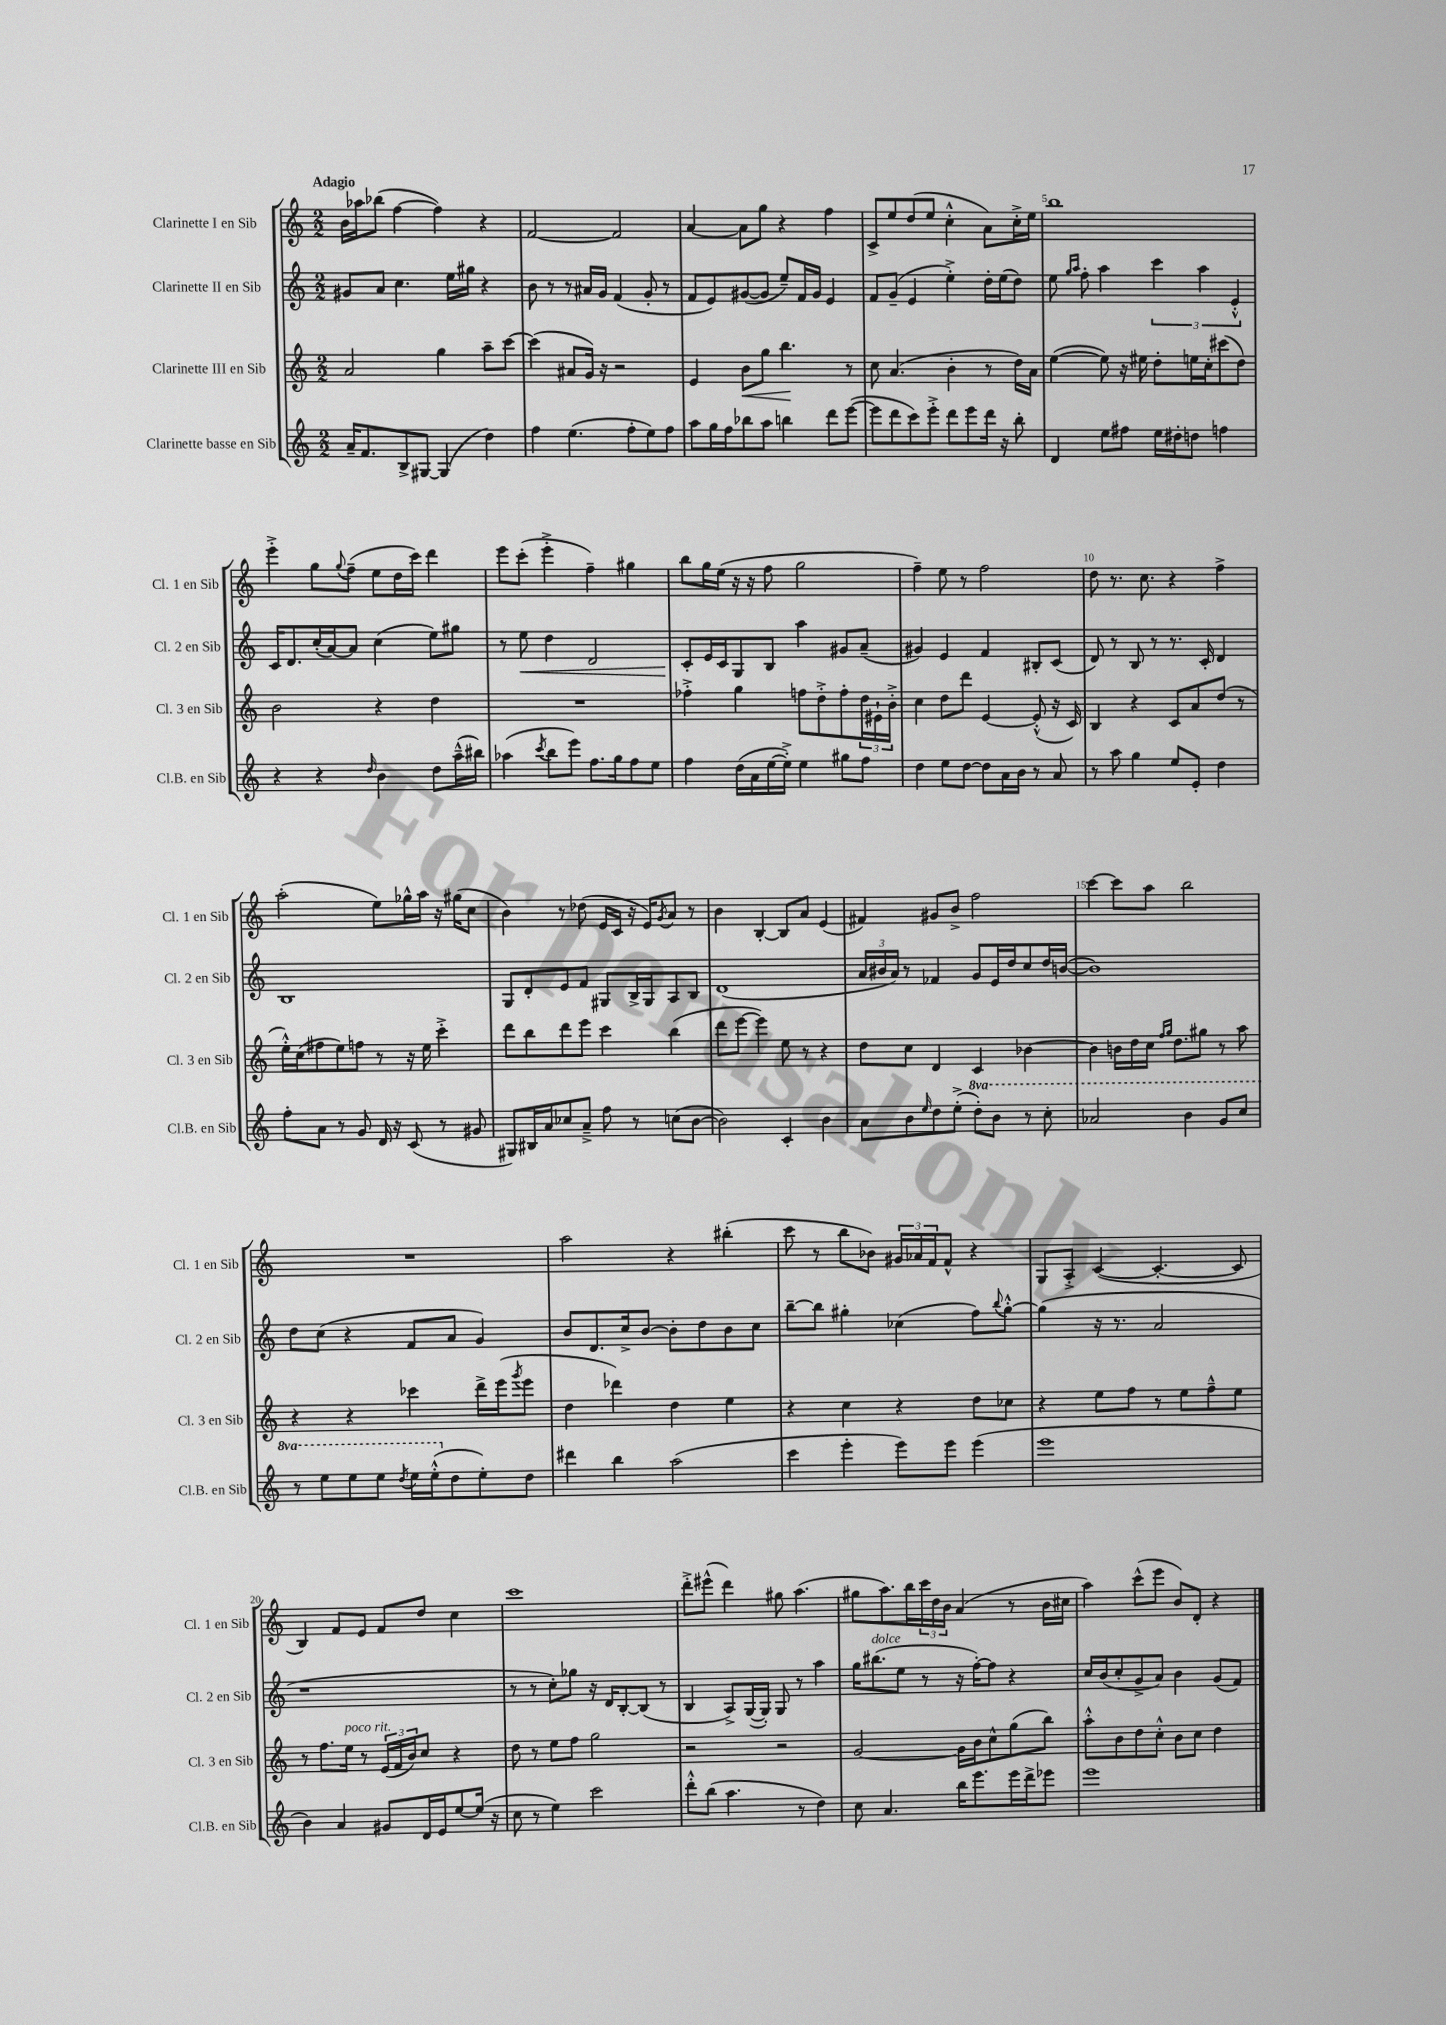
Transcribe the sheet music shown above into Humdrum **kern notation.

**kern	**kern	**dynam	**kern	**dynam	**kern
*part4	*part3	*part3	*part2	*part2	*part1
*staff4	*staff3	*staff3	*staff2	*staff2	*staff1
*I"Clarinette basse en Sib	*I"Clarinette III en Sib	*	*I"Clarinette II en Sib	*	*I"Clarinette I en Sib
*I'Cl.B. en Sib	*I'Cl. 3 en Sib	*	*I'Cl. 2 en Sib	*	*I'Cl. 1 en Sib
*clefG2	*clefG2	*	*clefG2	*	*clefG2
*k[]	*k[]	*	*k[]	*	*k[]
*M2/2	*M2/2	*	*M2/2	*	*M2/2
=1	=1	=1	=1	=1	=1
!	!	!	!	!	!LO:TX:a:B:t=Adagio
16a~/KL	2a/	.	8g#X/L	.	16b\LL
8.f/	.	.	.	.	16aa-X\J
.	.	.	8a/J	.	(8bb-X\J
8B^/	.	.	4.cc\	.	[4ff\
[8G#X/J	.	.	.	.	.
(4G#/]	4gg\	.	.	.	4ff\])
.	.	.	16ee\LL	.	.
.	.	.	16gg#X\JJ	.	.
4dd\)	8aa~\L	.	4r	.	4r
.	[8ccc\J	.	.	.	.
=2	=2	=2	=2	=2	=2
4ff\	(4ccc\]	.	8b\	.	[2f/
.	.	.	8r	.	.
(4.ee\	8a#X/L	.	8r	.	.
.	16g/Jk)	.	16a#X/LL	.	.
.	16r	.	16g/JJ	.	.
.	2r	.	(4f/	.	2f/]
8ff'\L	.	.	.	.	.
8ee\)	.	.	8g'/	.	.
8ff\J	.	.	8r	.	.
=3	=3	=3	=3	=3	=3
8aa\L	4e/	.	8f/L	.	[4a/
16gg\L	.	.	8e/)	.	.
16ff\J	.	.	.	.	.
!	!	!LO:HP:b	!	!	!
8bb-X\	8b\L	<	([8g#X/	.	8a\L]
8aa\J	8gg\J	.	8g#/J]	.	8gg\J
4bbn\	4.bb\	.	8ee~/L)	.	4r
.	.	.	16f/L	.	.
.	.	.	16g#/JJ	.	.
8ddd\L	.	.	4e/	.	4ff\
([8eee\J	8r	[	.	.	.
=4	=4	=4	=4	=4	=4
8eee\L]	8cc\	.	8f/L	.	8c^/L
8ddd\	(4.a/	.	(8g~/J	.	8ee/
8ccc\)	.	.	4e/	.	(8dd/
8eee'^\J	.	.	.	.	8ee/J
8ddd\L	4b'\	.	4ee'^\)	.	4cc'^^\
8eee\	.	.	.	.	.
16ddd\Jk	8r	.	16dd'\LL	.	8a\L)
16r	.	.	(16ee\J	.	.
8bb'\	16dd\LL)	.	8dd\J)	.	16cc'^\L
.	16a\JJ	.	.	.	16ee\JJ
=5	=5	=5	=5	=5	=5
4d/	([4ee\	.	8ee\	.	1bb
.	.	.	16qqgg/LL	.	.
.	.	.	16qqaa/JJ	.	.
.	.	.	8ff'\	.	.
8ee\L	8ee\])	.	4aa\	.	.
8ff#X\J	16r	.	.	.	.
.	16ee#X\	.	.	.	.
16ee\LL	8dd'\L	.	6ccc\	.	.
16dd#X'\J	.	.	.	.	.
8ddn\J	16een\L	.	.	.	.
.	.	.	6aa\	.	.
.	16cc'\J	.	.	.	.
4ffn\	(8ccc#X\	.	.	.	.
.	.	.	6e'^^/	.	.
.	8dd\J)	.	.	.	.
!!LO:LB:g=z
=6	=6	=6	=6	=6	=6
4r	2b\	.	16c/KL	.	4eee'^\
.	.	.	8.d/	.	.
4r	.	.	(16cc'/L	.	8gg\L
.	.	.	[16a/J)	.	.
.	.	.	.	.	8qqgg/
.	.	.	8a/J]	.	(8ff~\J
16qqdd/	.	.	.	.	.
4b\	4r	.	(4cc\	.	8ee\L
.	.	.	.	.	16dd\L
.	.	.	.	.	16ccc\JJ)
8dd\L	4dd\	.	8ee\L)	.	4ddd\
(16aa~^^\L	.	.	8gg#X\J	.	.
16bb#X\JJ)	.	.	.	.	.
=7	=7	=7	=7	=7	=7
(4aa-X\	1r	.	8r	.	8eee\L
!	!	!	!	!LO:HP:b	!
.	.	.	8ee\	<	(8ccc'\J
8qccc/	.	.	.	.	.
8bb\L	.	.	4dd\	.	4eee'^\
8eee\J)	.	.	.	.	.
8.ff\L	.	.	2d/	.	4ff~\)
16gg\k	.	.	.	.	.
8ff\	.	.	.	.	4gg#X\
8ee\J	.	.	.	.	.
=8	=8	=8	=8	=8	=8
4ff\	4ff-X'^\	.	8c'/L	.	8bb\L
.	.	.	16e/L	[	16gg\L
.	.	.	16c/J	.	(16ee\JJ
(16dd\LL	4gg\	.	8G/	.	16r
16a\	.	.	.	.	16r
[16ee\	.	.	8B/J	.	8ff\
16ee'^\JJ])	.	.	.	.	.
4ee\	8ffn\L	.	4aa\	.	2gg\
.	8dd'^\	.	.	.	.
8gg#X\L	8ff'\	.	8g#X/L	.	.
8ff\J	24dd\L	.	(8a~/J	.	.
.	24e#X`\	.	.	.	.
.	24b'^\JJ	.	.	.	.
=9	=9	=9	=9	=9	=9
4dd\	4cc\	.	4g#X/)	.	4ff~\)
8ee\L	8dd\L	.	4e/	.	8ee\
[8dd\J	8ddd\J	.	.	.	8r
8dd\L]	[4e/	.	4f/	.	2ff\
16a\L	.	.	.	.	.
16b\JJ	.	.	.	.	.
8r	(8e'^^/]	.	8B#X'/L	.	.
8a/	16r	.	(8c/J	.	.
.	16c/)	.	.	.	.
=10	=10	=10	=10	=10	=10
8r	4B/	.	8d/)	.	8dd\
8aa\	.	.	8r	.	8.r
4gg\	4r	.	8B/	.	.
.	.	.	.	.	8.cc\
.	.	.	8r	.	.
8ee/L	8c/L	.	8.r	.	4r
8e'/J	8a/	.	.	.	.
.	.	.	16c'/	.	.
4dd\	(8dd/J	.	4d/	.	4ff^\
.	8r	.	.	.	.
!!LO:LB:g=z
=11	=11	=11	=11	=11	=11
8ff'\L	16ee'^^\LL)	.	1B	.	(2aa'\
.	(16cc\J	.	.	.	.
8a\J	8ff#X\	.	.	.	.
8r	8ee\)	.	.	.	.
8g/	8ffn\J	.	.	.	.
16d/	8r	.	.	.	8ee\L)
16r	.	.	.	.	.
(8c/	16r	.	.	.	16gg-X^^\L
.	16ee\	.	.	.	16aa\JJ
8r	4ccc'^\	.	.	.	16r
.	.	.	.	.	(16gg#X\KL
8g#X/	.	.	.	.	8cc\J
=12	=12	=12	=12	=12	=12
8G#X/L)	8ddd\L	.	8G/L	.	4b\)
16B#X/L	8bb\	.	8d'/	.	.
16a/J	.	.	.	.	.
8cc-X/	8ddd\	.	8e/	.	8r
8a~^/J	8eee\J	.	8f/J	.	(8dd-X\
8ff\	4ccc\	.	8G#X/L	.	16e/LL
.	.	.	.	.	16c/JJ
8r	.	.	16B^/L	.	16r
.	.	.	16G#/J	.	16e/KL)
.	.	.	.	.	8qg/
(8ccn\L	(4bb\	.	8A/	.	8a/J
[8b\J	.	.	8B/J	.	8r
=13	=13	=13	=13	=13	=13
2b\])	8ddd\L	.	(1d	.	4b\
.	[8eee\J	.	.	.	.
.	4eee\])	.	.	.	[4B'/
4c'/	8ee\	.	.	.	8B/L]
.	8r	.	.	.	8a/J
4b\	4r	.	.	.	(4e/
=14	=14	=14	=14	=14	=14
8a\L	8dd\L	.	24a/LL	.	4f#X/)
.	.	.	24b#X/	.	.
.	.	.	24a/JJ)	.	.
8b\	8cc\J	.	8r	.	.
16qqee/	.	.	.	.	.
8dd\	4d/	.	4f-X/	.	8g#X/L
(8ee'^\J	.	.	.	.	8b^/J
*8va	*	*	*	*	*
8ddd'\L)	4c/	.	8g/L	.	2ff\
8bb\J	.	.	16e/L	.	.
.	.	.	16dd/J	.	.
8r	[4b-X\	.	8cc/	.	.
8ccc'\	.	.	16dd/L	.	.
.	.	.	([16bn/JJ	.	.
=15	=15	=15	=15	=15	=15
2aa-X/	4b-\]	.	1b])	.	[4ccc\
.	16bn\LL	.	.	.	8ccc\L]
.	16dd\	.	.	.	.
.	16cc\JJ	.	.	.	8aa\J
.	16qqff/LL	.	.	.	.
.	16qqgg/JJ	.	.	.	.
.	8.dd\L	.	.	.	.
4bb\	.	.	.	.	2bb\
.	8gg#X\J	.	.	.	.
8gg/L	8r	.	.	.	.
8ccc/J	8aa\	.	.	.	.
!!LO:LB:g=z
=16	=16	=16	=16	=16	=16
8r	4r	.	8dd\L	.	1r
8eee\L	.	.	(8cc\J	.	.
8eee\	4r	.	4r	.	.
8eee\J	.	.	.	.	.
8qddd/	.	.	.	.	.
16eee\LL	4ccc-X\	.	8f/L	.	.
(16eee'^^\J	.	.	.	.	.
*X8va	*	*	*	*	*
8dd\	.	.	8a/J	.	.
8ee'\)	16ddd^\LL	.	4g/)	.	.
.	(16eee\J	.	.	.	.
.	8qggg/	.	.	.	.
8dd\J	8eee\J	.	.	.	.
=17	=17	=17	=17	=17	=17
4ddd#X\	4dd\	.	8b/L	.	2aa\
.	.	.	8.d/	.	.
4bb\	4ddd-X\)	.	.	.	.
.	.	.	16cc^/k	.	.
.	.	.	[8b/J	.	.
(2aa\	4dd\	.	8b'\L]	.	4r
.	.	.	8dd\	.	.
.	4ee\	.	8b\	.	(4bb#X'\
.	.	.	8cc\J	.	.
=18	=18	=18	=18	=18	=18
4ccc\	4r	.	[8bb~\L	.	8ccc\
.	.	.	8bb\J]	.	8r
4eee'\	4cc\	.	4gg#X'\	.	8bb\L
.	.	.	.	.	8b-X\J)
8eee\L)	4r	.	(4cc-X\	.	24g#X/LL
.	.	.	.	.	24a-X/
.	.	.	.	.	24f/J
8eee\J	.	.	.	.	8f^^/J
(4eee\	8dd\L	.	8ff\L)	.	4r
.	.	.	8qqbb/	.	.
.	8cc-X\J	.	[8gg#'^^\J	.	.
=19	=19	=19	=19	=19	=19
1eee	4r	.	(4gg#\]	.	8G/L
.	.	.	.	.	8A'^/J
.	8ee\L	.	16r	.	([4c/
.	.	.	8.r	.	.
.	8ff\J	.	.	.	.
.	8r	.	2a/	.	4.c'/_
.	8ee\L	.	.	.	.
.	8ff~^^\	.	.	.	.
.	8ee\J	.	.	.	8c/]
!!LO:LB:g=z
=20	=20	=20	=20	=20	=20
4b\)	8r	.	1r	.	4B/)
.	8.ff\L	.	.	.	.
4a/	.	.	.	.	8f/L
!	!LO:TX:a:i:t=poco rit.	!	!	!	!
.	16ee\Jk	.	.	.	.
.	8r	.	.	.	8e/J
8g#X/L	(24e/LL	.	.	.	8f/L
.	24f/	.	.	.	.
.	24b/J)	.	.	.	.
16d/L	8cc/J	.	.	.	8dd/J
16e/J	.	.	.	.	.
[8ee/	4r	.	.	.	4cc\
(16ee/Jk]	.	.	.	.	.
16r	.	.	.	.	.
=21	=21	=21	=21	=21	=21
8cc\	8dd\	.	8r	.	1ccc
8r	8r	.	8r	.	.
4ee\)	8ee\L	.	8cc'\L)	.	.
.	8ff\J	.	8gg-X\J	.	.
2ccc\	2gg\	.	16r	.	.
.	.	.	16d/KL	.	.
.	.	.	[8B'/	.	.
.	.	.	(8B/J]	.	.
.	.	.	8r	.	.
=22	=22	=22	=22	=22	=22
8ddd'^^\L	2r	.	4B/	.	8ddd'^\L
(8bb\J	.	.	.	.	(8eee#X^^\J
4.aa\	.	.	8A^/L)	.	4ddd\)
.	.	.	([16G/L	.	.
.	.	.	16G'/JJ])	.	.
.	2r	.	8G/	.	8gg#X\
8r	.	.	8r	.	(4.aa\
4dd\)	.	.	4aa\	.	.
=23	=23	=23	=23	=23	=23
8cc\	[2g/	.	16gg\KL	.	8gg#X\L
!	!	!	!LO:TX:a:i:t=dolce	!	!
.	.	.	(8.bb#X\	.	.
4.a/	.	.	.	.	8.aa\)
.	.	.	8ee\J	.	.
.	.	.	.	.	16bb\L
.	.	.	8r	.	24ccc\
.	.	.	.	.	24dd\
.	.	.	.	.	24b\JJ
16bb\KL	16g\LL]	.	16r	.	(4a/
8.eee\	16b\J	.	[16ff'\KL)	.	.
.	8cc^^\	.	8ff\J]	.	.
16eee\L	(8gg\	.	4r	.	8r
16ddd^\J	.	.	.	.	.
8eee-X\J	8bb\J)	.	.	.	16b\LL
.	.	.	.	.	16cc#X\JJ
=24	=24	=24	=24	=24	=24
1eee	8aa'^^\L	.	16cc/LL	.	4aa\)
.	.	.	(16b/J	.	.
.	8b\	.	8cc'/	.	.
.	8dd\	.	8g^/	.	(8ccc^^\L
.	8cc'^^\J	.	8a/J)	.	8eee\J
.	8b\L	.	4b\	.	8b/L)
.	8cc\J	.	.	.	8d'/J
.	4dd\	.	(8g/L	.	4r
.	.	.	8f/J)	.	.
==	==	==	==	==	==
*-	*-	*-	*-	*-	*-
